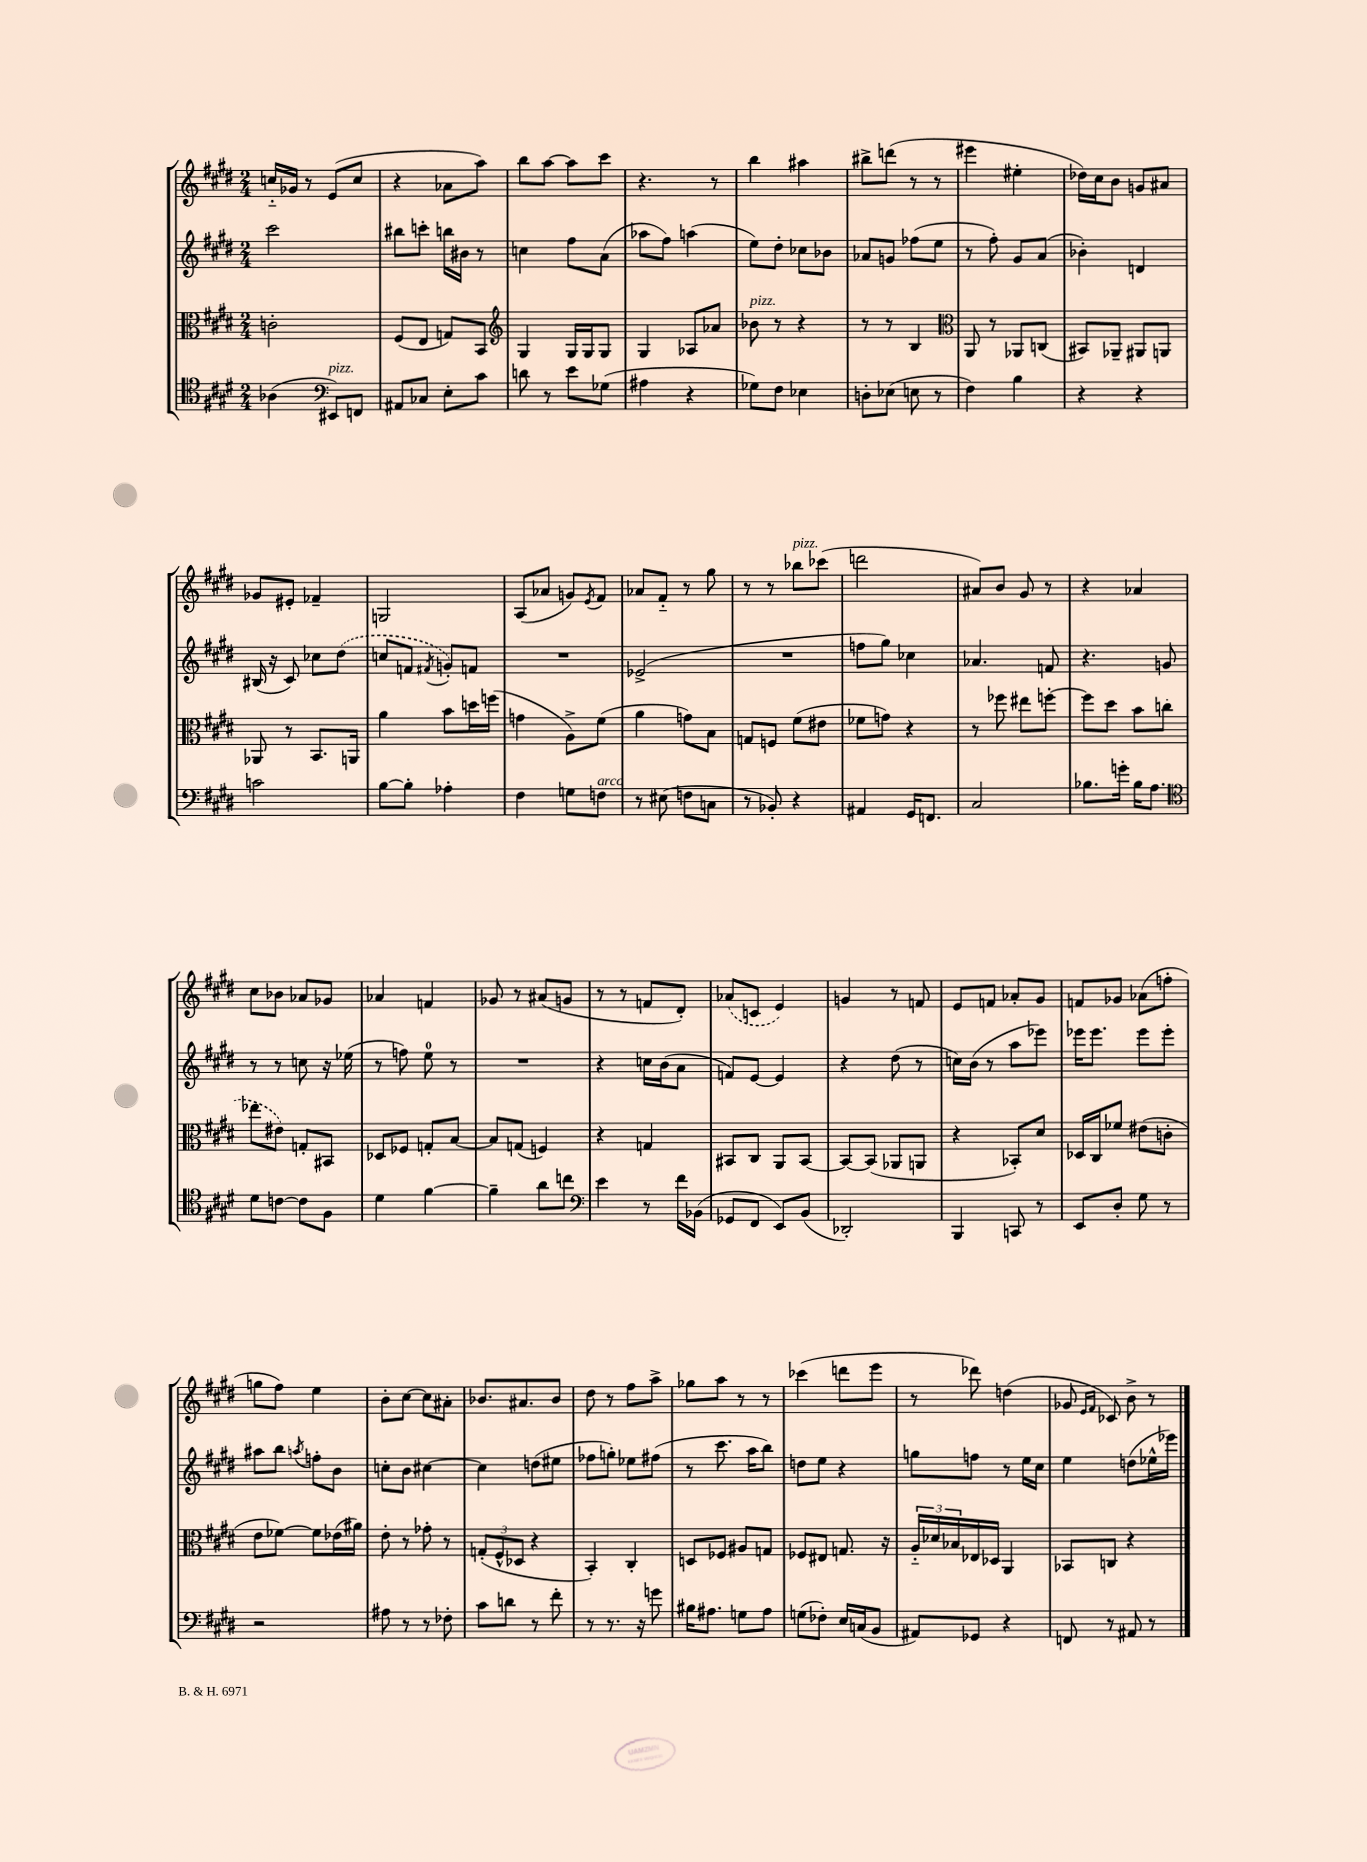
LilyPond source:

<<
\new StaffGroup <<
\new Staff = "s0" {
    \clef treble \key e \major \numericTimeSignature \time 2/4
    c''16-_ ges'16 r8 e'8( c''8 |
    r4 aes'8 a''8) |
    b''8 a''8~ a''8 cis'''8 |
    r4. r8 |
    b''4 ais''4 |
    bis''8-> d'''8( r8 r8 |
    eis'''4 eis''4-. |
    des''16) cis''16 b'8 g'8 ais'8 |
    ges'8 eis'8-. fes'4-- |
    g2 |
    a8( aes'8 g'8) \acciaccatura { e'8 } fis'8 |
    aes'8 fis'8-_ r8 gis''8 |
    r8 r8 bes''8^\markup { \italic "pizz." } ces'''8( |
    d'''2 |
    ais'8) b'8 gis'8 r8 |
    r4 aes'4 |
    cis''8 bes'8 aes'8 ges'8 |
    aes'4 f'4 |
    ges'8 r8 ais'8( g'8 |
    r8 r8 f'8 dis'8-.) |
    \once \slurDashed aes'8( c'8 e'4) |
    g'4 r8 f'8 |
    e'8 f'8 aes'8-. gis'8 |
    f'8 ges'8 aes'8( f''8-. |
    g''8 fis''8) e''4 |
    b'8-. cis''8~ cis''8 ais'8-. |
    bes'8. ais'8. bes'8 |
    dis''8 r8 fis''8 a''8-> |
    ges''8 a''8 r8 r8 |
    ces'''4( d'''8 e'''8 |
    r8 des'''8) d''4( |
    ges'8 \grace { e'16 fis'16 } ces'8) b'8-> r8 \bar "|." |
}
\new Staff = "s1" {
    \clef treble \key e \major \numericTimeSignature \time 2/4
    cis'''2 |
    bis''8 c'''8-. b''16 bis'16 r8 |
    c''4 fis''8 a'8( |
    aes''8 fis''8) a''4( |
    e''8) dis''8-. ces''8 bes'8 |
    aes'8 g'8 fes''8( e''8 |
    r8 fis''8-.) gis'8 a'8( |
    bes'4-.) d'4 |
    bis16( r16 cis'8) ces''8 \once \slurDashed dis''8( |
    c''8 f'8 \acciaccatura { fis'8 } g'8-.) f'8 |
    R2 |
    ees'2->( |
    R2 |
    f''8 gis''8) ces''4 |
    aes'4. f'8 |
    r4. g'8 |
    r8 r8 c''8 r16 ees''16( |
    r8 f''8) e''8-0 r8 |
    R2 |
    r4 c''16 b'16( a'8 |
    f'8) e'8~ e'4 |
    r4 dis''8( r8 |
    c''16) b'16( r8 a''8 ees'''8) |
    ees'''16 ees'''8. ees'''8 ees'''8-. |
    ais''8 b''8 \acciaccatura { a''8 } f''8-. b'8 |
    c''8-. b'8 cis''4~ |
    cis''4 d''8( eis''8 |
    fes''8 g''8-.) ees''8 fis''8( |
    r8 cis'''8. a''16 b''8) |
    d''8 e''8 r4 |
    g''8 f''8 r8 e''16 cis''16 |
    e''4 d''8( ees''16-^ ees'''16) \bar "|." |
}
\new Staff = "s2" {
    \clef alto \key e \major \numericTimeSignature \time 2/4
    c'2-. |
    fis8( e8 g8) b,8 |
    \clef treble gis4 gis16 gis16 gis8 |
    gis4 aes8 aes'8 |
    bes'8^\markup { \italic "pizz." } r8 r4 |
    r8 r8 b4 |
    \clef alto a,8 r8 aes,8 c8( |
    bis,8) aes,8-- ais,8 a,8 |
    aes,8 r8 b,8. a,16 |
    a'4 b'8 d''16 f''16( |
    g'4 a8->) fis'8( |
    a'4 g'8) b8 |
    g8 f8 fis'8( eis'8 |
    fes'8 g'8) r4 |
    r8 fes''8 eis''8 f''8~-. |
    f''8 dis''8 b'8 \once \slurDashed c''8( |
    ees''8 eis'8) g8-. bis,8 |
    des8 fes8 g8-. b8~ |
    b8 g8( f4) |
    r4 g4 |
    bis,8 cis8 a,8 bis,8~ |
    bis,8~ bis,8( aes,8 a,8 |
    r4 bes,8-.) dis'8 |
    des16 cis16 fes'8 eis'8( c'8-. |
    e'8 fes'8~) fes'8 ees'16( ais'16) |
    e'8-. r8 ges'8-. r8 |
    \tuplet 3/2 { g8-.( fis8-^ des8 } r4 |
    b,4-.) cis4-. |
    d8 fes8 ais8 g8 |
    fes8 eis8 g8. r16 |
    \tuplet 3/2 { a16-_ des'16 bes16 } ees16 des16 a,4 |
    bes,8 c8 r4 \bar "|." |
}
\new Staff = "s3" {
    \clef tenor \key e \major \numericTimeSignature \time 2/4
    aes4( \clef bass eis,8^\markup { \italic "pizz." }) f,8 |
    ais,8 ces8 e8-. cis'8 |
    d'8 r8 e'8 ges8( |
    ais4 r4 |
    ges8) fis8 ees4 |
    d8-. ees8( e8 r8 |
    fis4) b4 |
    r4 r4 |
    c'2 |
    b8~ b8-. aes4-. |
    fis4 g8 f8^\markup { \italic "arco" } |
    r8 eis8( f8 c8 |
    r8 bes,8-.) r4 |
    ais,4 gis,16 f,8. |
    cis2 |
    bes8. g'16-. bes16 a8. |
    \clef tenor dis'8 c'8~ c'8 fis8 |
    dis'4 fis'4~ |
    fis'4-- a'8 c''8 |
    \clef bass e'4 r8 fis'16 bes,16( |
    ges,8 fis,8 e,8) b,8( |
    des,2-.) |
    b,,4 c,8 r8 |
    e,8 dis8-. gis8 r8 |
    r2 |
    ais8 r8 r8 fes8-. |
    cis'8 d'8 r8 fis'8-. |
    r8 r8. r16 g'8 |
    bis16 ais8. g8 ais8 |
    g8( fes8-.) e16 c16( b,8 |
    ais,8) ges,8 r4 |
    f,8 r8 ais,8 r8 \bar "|." |
}
>>
>>
\layout { \context { \Score \remove "Bar_number_engraver" } }
